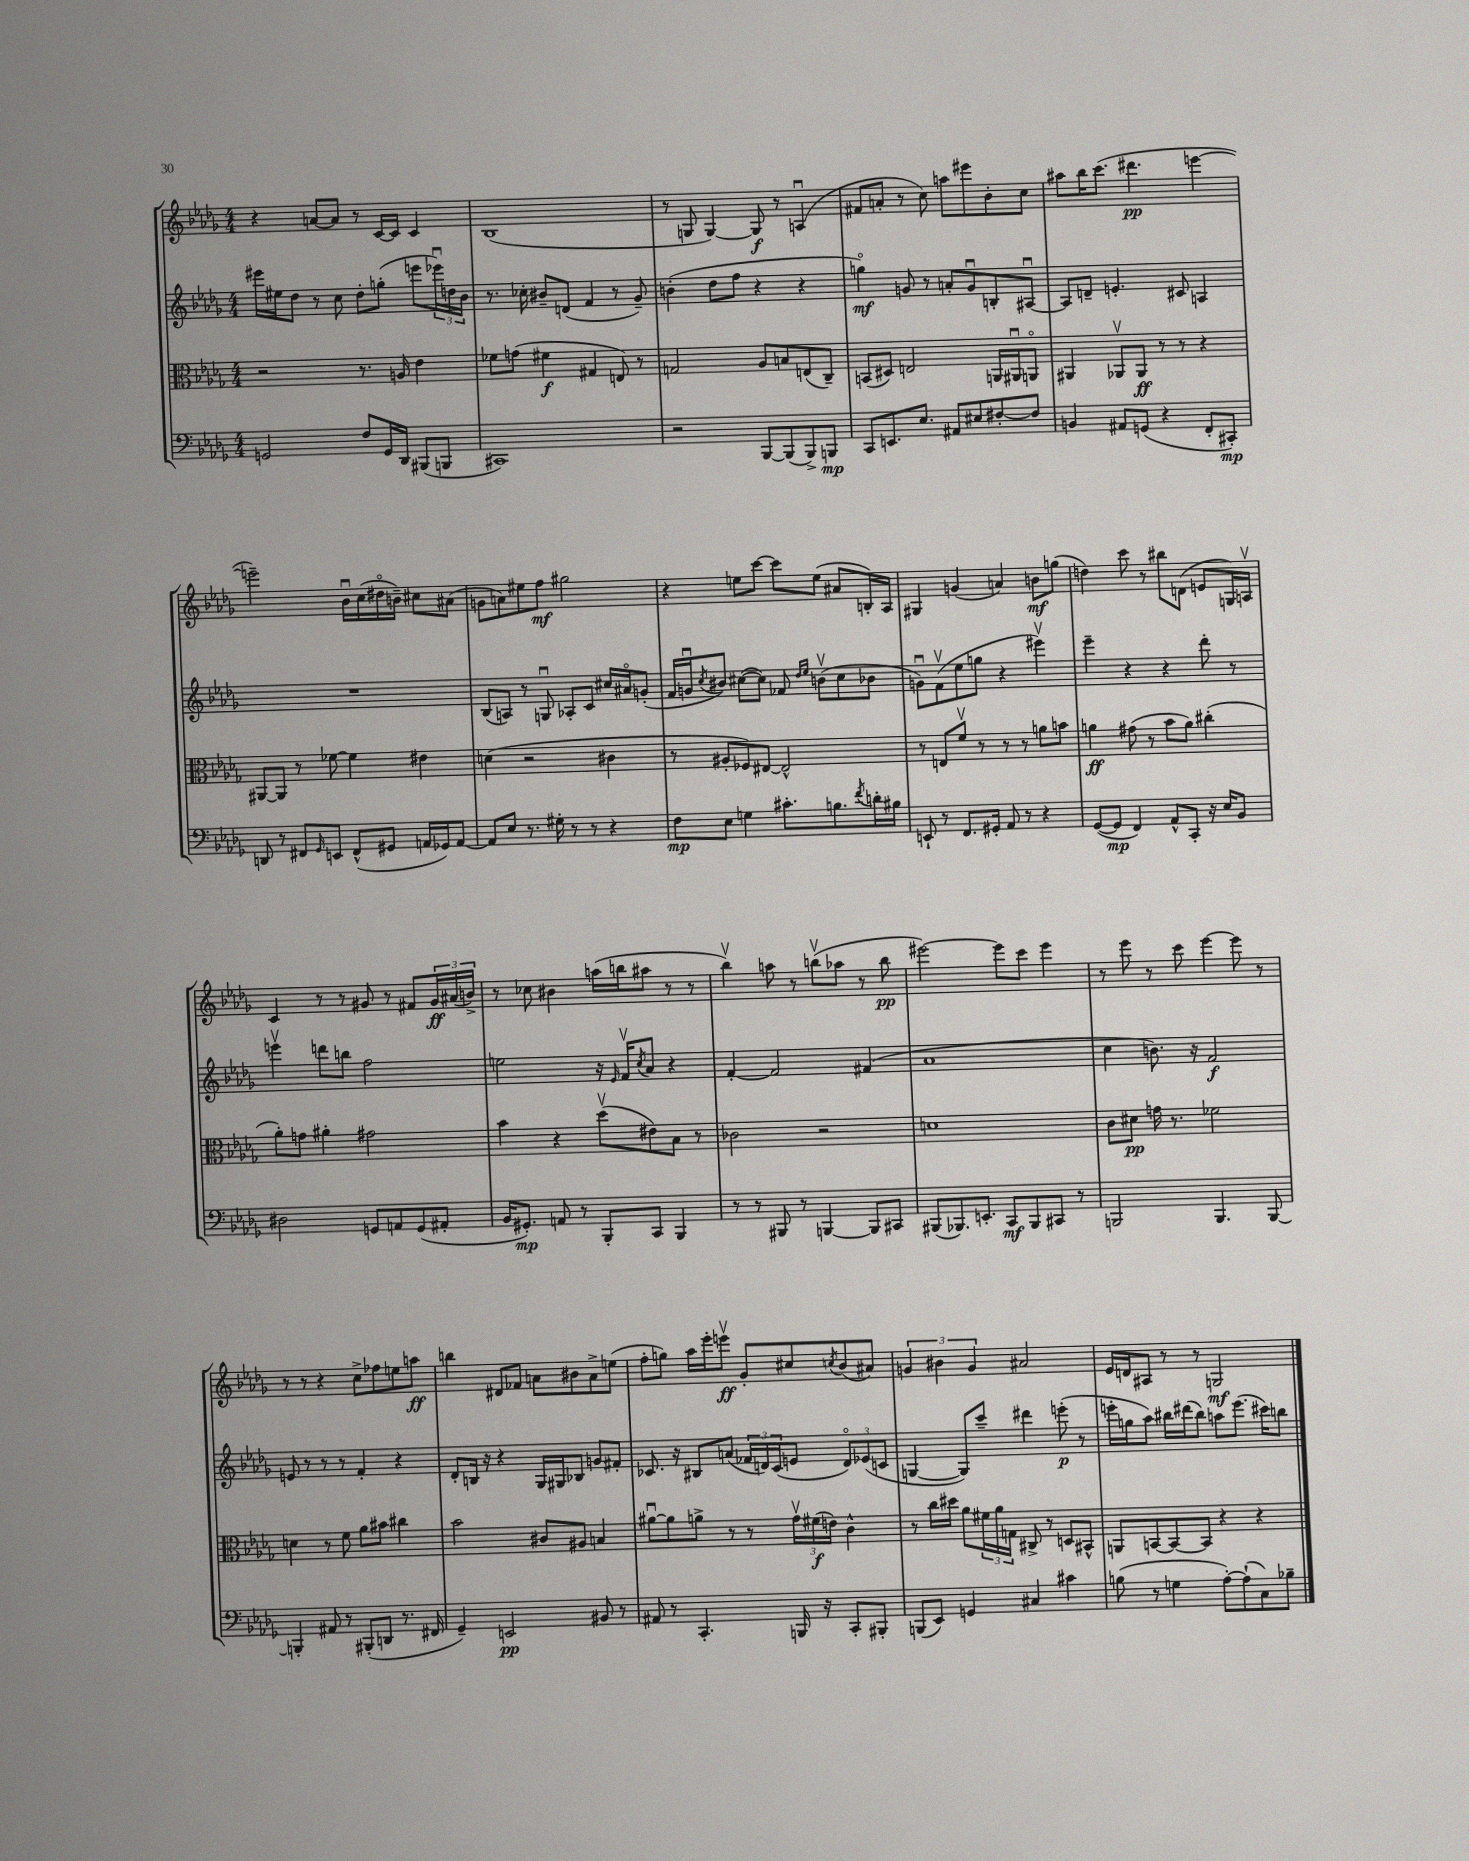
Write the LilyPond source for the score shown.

<<
\new StaffGroup <<
\new Staff = "s0" {
    \clef treble \key des \major \numericTimeSignature \time 4/4
    r4 a'8~ a'8 r8 c'16~ c'16 c'4 |
    bes1( |
    r8 g8 g4~) g8\f r8 a4\downbow( |
    fis'8 a'8-. r8 c''8) a''8 eis'''8 bes'8-. c''8 |
    ais''8 bes''16 c'''8.( dis'''4.\pp e'''4~ |
    e'''2--) bes'16\downbow c''16( dis''16\flageolet b'16--) cis''8 ais'8( |
    g'8 a'8) eis''8 f''8\mf gis''2 |
    r4 e''8 c'''8~ c'''8 e''8( ais'8 b16-.) aes16 |
    gis4 g'4( a'4) b'8\mf g''8( |
    d''4) c'''8 r8 bis''8 d'8( e'8 g16) a16\upbow |
    c'4 r8 r8 gis'8 r8 fis'8 \tuplet 3/2 { gis'16\ff ais'16( b'16->) } |
    r8 ces''8 bis'4 a''16( b''16 ais''8 r8 r8 |
    bes''4\upbow) a''8 r8 b''8\upbow( aes''8 r8 b''8\pp |
    eis'''2~) eis'''8 c'''8 eis'''4 |
    r8 ees'''8 r8 c'''8 ees'''4~ ees'''8 r8 |
    r8 r8 r4 c''8-> fes''8 e''8 a''8\ff |
    b''4 dis'8 fes'8 a'8 bis'8 a'8-> e''8( |
    f''8-. g''8) aes''16 ees'''16-. e'''8\upbow\ff ges'8-. cis''8 \acciaccatura { c''8 } bes'8( ais'8) |
    \tuplet 3/2 { g'4 bis'4 g'4 } ais'2 |
    ees'16 d'16 ais8 r8 r8 g2\mf \bar "|." |
}
\new Staff = "s1" {
    \clef treble \key des \major \numericTimeSignature \time 4/4
    eis'''16 eis''16 des''8 r8 c''8 des''8-. g''8-.( e'''8 \tuplet 3/2 { ees'''16\downbow) d''16 bes'16 } |
    r8. ces''16-. bis'8-- d'8( f'4 r8 ges'8--) |
    b'4-.( des''8 f''8 r4 r4 |
    g''4\flageolet\mf) g'8 r8 a'8-. g'8\downbow b8-. ais8~\downbow |
    ais8 d'8-- e'4.-. cis'8 a4 |
    R1 |
    bes8( a8) r8 g8\downbow aes8-. c'8 cis''16 ais'16\flageolet g'8-.( |
    f'16 g'16\downbow \acciaccatura { c''8 } bis'8) cis''8~( cis''8) fes'8 \grace { des''16 ees''16 } b'8\upbow( cis''8 bes'8 |
    g'8\downbow) f'8\upbow( ees''8 g''8 r4 eis'''4\upbow) |
    ees'''4-- r4 r4 des'''8-. r8 |
    e'''4\upbow d'''8 b''8 f''2 |
    e''2 r16 \grace { ees'16 } f'16\upbow \acciaccatura { c''8 } aes'8 r4 |
    f'4~-. f'2 fis'4( |
    aes'1 |
    c''4 b'8.) r16 f'2\f |
    e'8 r8 r8 r8 f'4-. r4 |
    des'8-. b16 r16 r4 ges16 gis16 bes8 g'8 fis'8-. |
    ces'8. r16 bis8 a'8( \tuplet 3/2 { fes'16 d'16) ces'16( } e'8 \tuplet 3/2 { d'8\flageolet) ees'8( c'8 } |
    g4~ g8) c'''8-- dis'''4 e'''8-.\p( r8 |
    e'''16-. g''16 aes''8) bis''16 dis'''16( bis''8) a''8 e'''8.( cis'''16) b''8 \bar "|." |
}
\new Staff = "s2" {
    \clef alto \key des \major \numericTimeSignature \time 4/4
    r2 r8. a16 ees'4 |
    fes'8 g'8( fis'4\f gis4 e8) r8 |
    g2 aes8 b8 e8( c8--) |
    b,8( dis8) e2 a,16 ais,16\downbow a,8\flageolet |
    ais,4 aes,8\upbow aes,8\ff r8 r8 r4 |
    ais,8~ ais,8 r8 fes'8~ fes'4 eis'4 |
    d'4( r2 cis'4 |
    r8 ais8-. fes8) eis8~ eis2-^ |
    r8 e8 f'8\upbow r8 r8 r8 a'8 b'8 |
    a'4\ff gis'8( r8 bes'8 a'8) cis''4-.( |
    aes'8-.) g'8 ais'4-. gis'2 |
    bes'4 r4 des''8\upbow( eis'8) bes8 r8 |
    ces'2 r2 |
    d'1 |
    c'8 dis'8\pp g'16 r8. fes'2 |
    d'4 r8 f'8 aes'8 bis'8 cis''4 |
    bes'2 cis'8 ais8 b4 |
    ais'8~\downbow ais'8 a'8-> r8 r8 \tuplet 3/2 { ges'16\upbow fis'16\f( e'16) } c'4-^ |
    r8 c''16 dis''16 aes'8 \tuplet 3/2 { fis'16 aes'16 g16 } cis8-> r8 d8 bis,8-^ |
    a,8 b,8~ b,8~ b,8 r4 r4 \bar "|." |
}
\new Staff = "s3" {
    \clef bass \key des \major \numericTimeSignature \time 4/4
    g,2 f8 g,16 des,16 bis,,8( b,,8 |
    cis,1) |
    r2 bes,,8~ bes,,8( bes,,8->) b,,8\mp |
    c,8 e,8. ees8. ais,8 eis8 fis8~-. fis8 |
    b,4 ais,8 g,8( r4 f,8-. cis,8-.\mp) |
    d,8 r8 fis,8 \grace { ges,16 } e,8 fis,8-^( gis,8 a,16 ges,16) a,8~ |
    a,8 ees8 r8. gis16-. r8 r8 r4 |
    f8\mp ees8 g4 cis'8.-. b8. \acciaccatura { f'8 } d'16-. bis16 |
    e,8-! r8 f,8. gis,16-. aes,8 r8 r4 |
    ges,8~( ges,8\mp f,4) aes,8-^ c,8-. r16 ees16 bes,8 |
    dis2 g,8 a,8 g,8( ais,8-. |
    bes,16 gis,8.-.\mp) a,8 r8 bes,,8-. c,8 bes,,4 |
    r8 r8 bis,,8 r8 b,,4~ b,,8 cis,8 |
    bis,,8( bes,,8.) e,8.-. c,8\mf bes,,8 cis,8 r8 |
    b,,2 b,,4. b,,8~ |
    b,,4-. ais,8 r8 bis,,8-.( d,8 r8. fis,16 |
    ges,4--) e,2\pp bis,8 r8 |
    ais,8 r8 c,4.-. b,,16 r16 c,8-. bis,,8-. |
    b,,8( ees,8) g,4 cis4 cis'4 |
    b8( r8 g4 aes8~-.) aes8-!( c8) bes8-- \bar "|." |
}
>>
>>
\layout { \context { \Score \remove "Bar_number_engraver" } }
